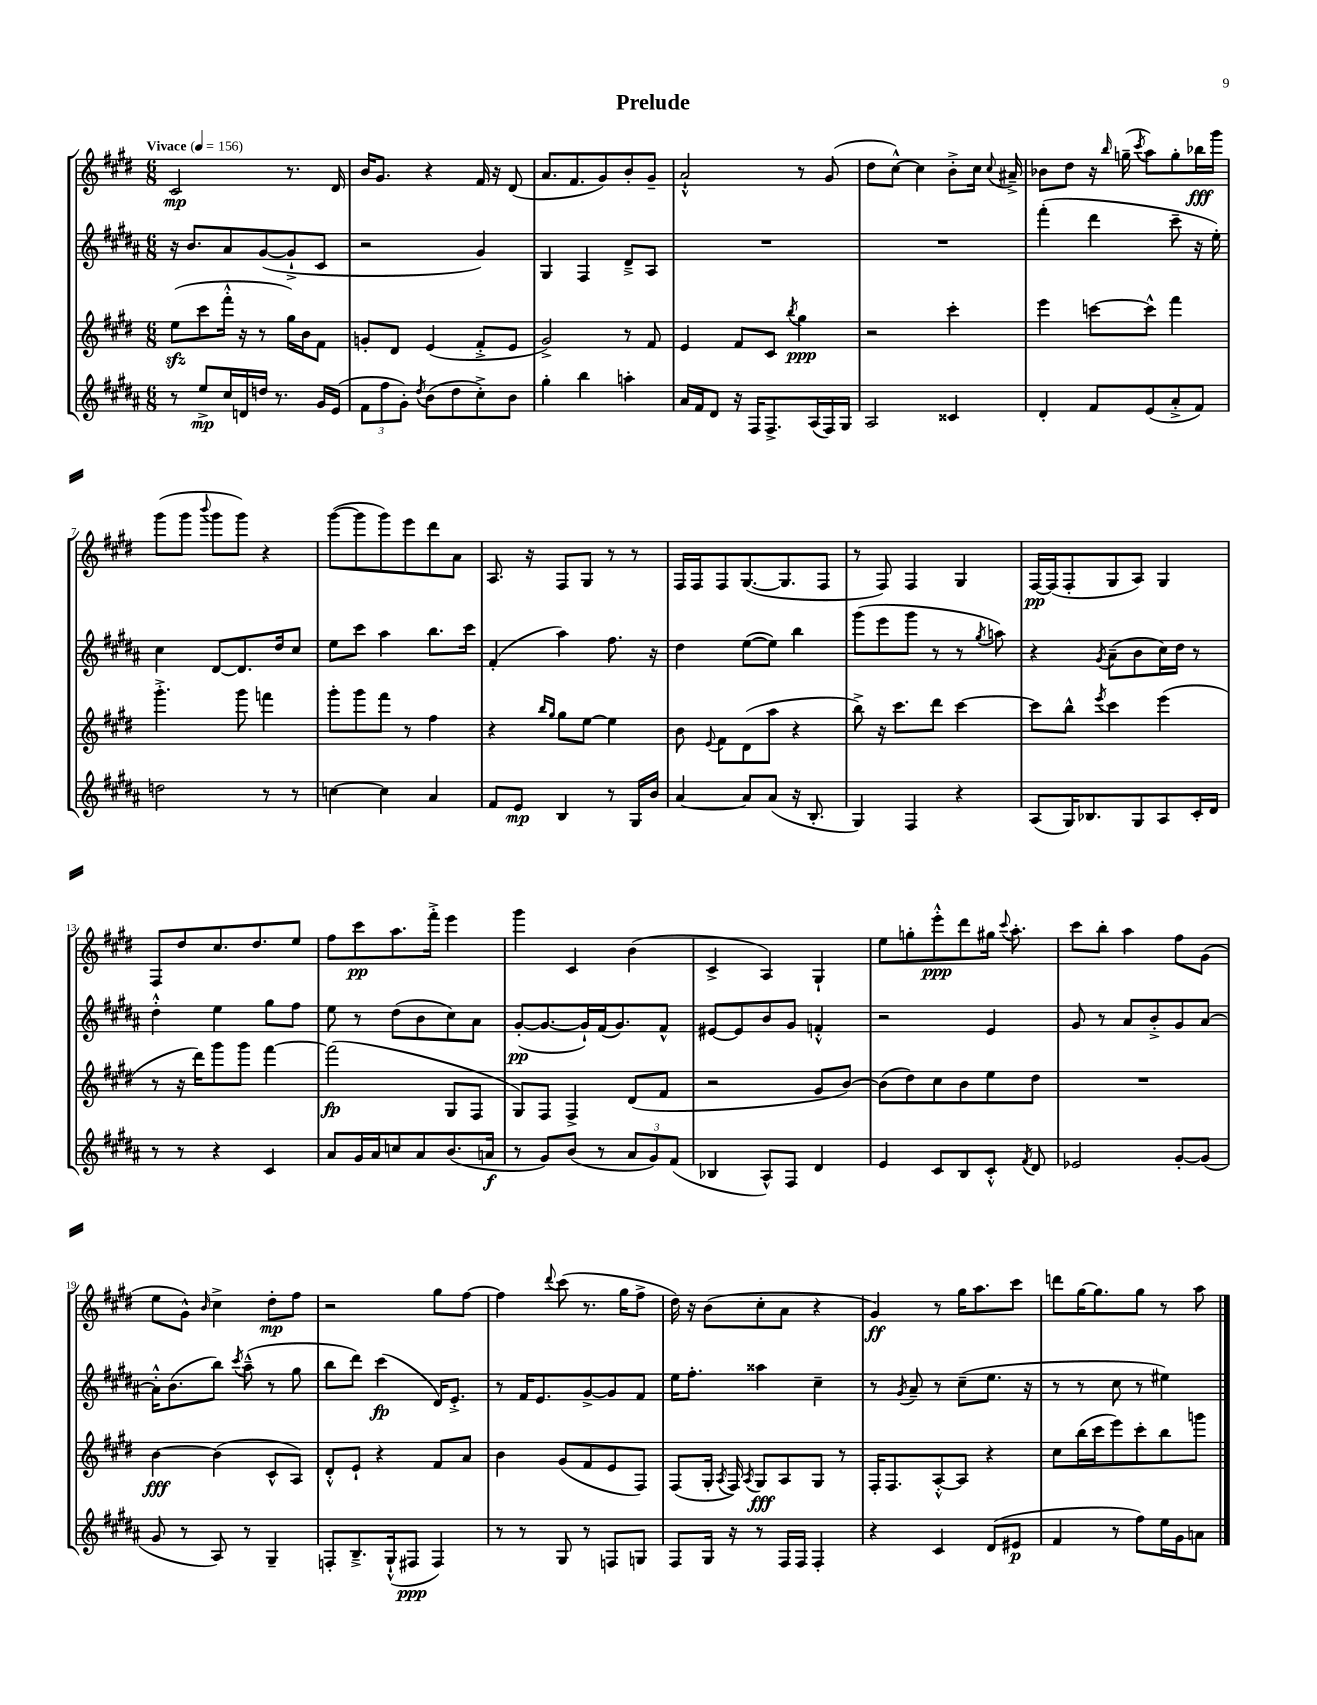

**kern	**dynam	**kern	**dynam	**kern	**dynam	**kern	**dynam
*part4	*part4	*part3	*part3	*part2	*part2	*part1	*part1
*staff4	*staff4	*staff3	*staff3	*staff2	*staff2	*staff1	*staff1
*clefG2	*	*clefG2	*	*clefG2	*	*clefG2	*
*k[f#c#g#d#a#]	*	*k[f#c#g#d#]	*	*k[f#c#g#d#a#]	*	*k[f#c#g#d#]	*
*M6/8	*	*M6/8	*	*M6/8	*	*M6/8	*
*MM156	*	*MM156	*	*MM156	*	*MM156	*
=1	=1	=1	=1	=1	=1	=1	=1
!	!	!	!	!	!	!LO:TX:a:B:t=Vivace	!
8r	.	(8eezz\L	.	16r	.	2c#/	mp
.	.	.	.	8.b/L	.	.	.
8ee^/L	mp	8ccc#\	.	.	.	.	.
16cc#/L	.	16fff#'^^\Jk	.	8a#/	.	.	.
16dn/	.	16r	.	.	.	.	.
16ddn/JJ	.	8r	.	([8g#/	.	.	.
8.r	.	.	.	.	.	.	.
.	.	16gg#\LL)	.	8g#`^/]	.	8.r	.
.	.	16b\J	.	.	.	.	.
16g#/LL	.	8f#\J	.	8c#/J	.	.	.
(16e/JJ	.	.	.	.	.	16d#/	.
=2	=2	=2	=2	=2	=2	=2	=2
12f#\L	.	8gn'/L	.	2r	.	16b/KL	.
.	.	.	.	.	.	8.g#/J	.
12ff#\	.	.	.	.	.	.	.
.	.	8d#/J	.	.	.	.	.
12g#'\J)	.	.	.	.	.	.	.
8qdd#/	.	.	.	.	.	.	.
(8b\L	.	(4e/	.	.	.	4r	.
8dd#\	.	.	.	.	.	.	.
8cc#'^\)	.	8f#'^/L	.	4g#/)	.	16f#/	.
.	.	.	.	.	.	16r	.
8b\J	.	8e/J	.	.	.	(8d#/	.
=3	=3	=3	=3	=3	=3	=3	=3
4gg#'\	.	2g#^/)	.	4G#/	.	8.a/L	.
.	.	.	.	.	.	8.f#/	.
4bb\	.	.	.	4F#/	.	.	.
.	.	.	.	.	.	8g#/)	.
4aan'\	.	8r	.	8d#~^/L	.	8b'/	.
.	.	8f#/	.	8A#/J	.	8g#~/J	.
=4	=4	=4	=4	=4	=4	=4	=4
16a#/LL	.	4e/	.	2.r	.	2a`^^/	.
16f#/J	.	.	.	.	.	.	.
8d#/J	.	.	.	.	.	.	.
16r	.	8f#/L	.	.	.	.	.
16F#/KL	.	.	.	.	.	.	.
8.F#^/	.	8c#/J	.	.	.	.	.
.	.	8qbb/	.	.	.	.	.
.	.	4gg#\	ppp	.	.	8r	.
(16A#/L	.	.	.	.	.	.	.
16F#/)	.	.	.	.	.	(8g#/	.
16G#/JJ	.	.	.	.	.	.	.
=5	=5	=5	=5	=5	=5	=5	=5
2A#/	.	2r	.	2.r	.	8dd#\L	.
.	.	.	.	.	.	[8cc#^^\J)	.
.	.	.	.	.	.	4cc#\]	.
4c##X/	.	4ccc#'\	.	.	.	8b'^\L	.
.	.	.	.	.	.	16cc#\Jk	.
.	.	.	.	.	.	8qqcc#/	.
.	.	.	.	.	.	16a#X~^/	.
=6	=6	=6	=6	=6	=6	=6	=6
4d#'/	.	4eee\	.	(4fff#'\	.	8b-X\L	.
.	.	.	.	.	.	8dd#\J	.
8f#/L	.	[8cccn\L	.	4ddd#\	.	16r	.
.	.	.	.	.	.	16qqbb/	.
.	.	.	.	.	.	(16ggn~\	.
.	.	.	.	.	.	8qccc#/	.
(8e/	.	8ccc^^\J]	.	.	.	8aa\L)	.
8a#'^/	.	4fff#\	.	8ccc#~\	.	8gg'\	.
8f#/J)	.	.	.	16r	.	16bb-X\L	fff
.	.	.	.	16ee'\)	.	16ggg#\JJ	.
!!LO:LB:g=z
=7	=7	=7	=7	=7	=7	=7	=7
2ddn\	.	4.ggg#'^\	.	4cc#\	.	(8ggg#\L	.
.	.	.	.	.	.	8ggg#\J	.
.	.	.	.	.	.	8qqbbb/	.
.	.	.	.	[8d#/L	.	8ggg#\L	.
.	.	8ggg#\	.	8.d#/]	.	8ggg#\J)	.
8r	.	4fffn\	.	.	.	4r	.
.	.	.	.	16dd#/k	.	.	.
8r	.	.	.	8cc#/J	.	.	.
=8	=8	=8	=8	=8	=8	=8	=8
[4ccn\	.	8ggg#'\L	.	8ee\L	.	([8ggg#\L	.
.	.	8ggg#\	.	8ccc#\J	.	8ggg#\]	.
4cc\]	.	8fff#\J	.	4aa#\	.	8ggg#\)	.
.	.	8r	.	.	.	8eee\	.
4a#/	.	4ff#\	.	8.bb\L	.	8ddd#\	.
.	.	.	.	.	.	8a\J	.
.	.	.	.	16ccc#\Jk	.	.	.
=9	=9	=9	=9	=9	=9	=9	=9
8f#/L	.	4r	.	(4f#'/	.	8.A/	.
8e/J	mp	.	.	.	.	.	.
.	.	.	.	.	.	16r	.
.	.	16qqbb/LL	.	.	.	.	.
.	.	16qqgg#/JJ	.	.	.	.	.
4B/	.	8gg#\L	.	4aa#\)	.	8F#/L	.
.	.	[8ee\J	.	.	.	8G#/J	.
8r	.	4ee\]	.	8.ff#\	.	8r	.
16G#/LL	.	.	.	.	.	8r	.
16b/JJ	.	.	.	16r	.	.	.
=10	=10	=10	=10	=10	=10	=10	=10
[4a#/	.	8b\	.	4dd#\	.	16F#/LL	.
.	.	.	.	.	.	16F#/J	.
.	.	8qqe/	.	.	.	.	.
.	.	8f#\L	.	.	.	8F#/	.
8a#/L]	.	(8d#\	.	([8ee\L	.	([8.G#/	.
(8a#/J	.	8aa\J	.	8ee\J])	.	.	.
.	.	.	.	.	.	8.G#/]	.
16r	.	4r	.	4bb\	.	.	.
8.B'/	.	.	.	.	.	.	.
.	.	.	.	.	.	8F#/J	.
=11	=11	=11	=11	=11	=11	=11	=11
4G#/)	.	8bb^\)	.	(8ggg#\L	.	8r	.
.	.	16r	.	8eee\	.	8F#/)	.
.	.	8.ccc#\L	.	.	.	.	.
4F#/	.	.	.	8ggg#\J	.	4F#/	.
.	.	8ddd#\J	.	8r	.	.	.
4r	.	[4ccc#\	.	8r	.	4G#/	.
.	.	.	.	8qgg#/	.	.	.
.	.	.	.	8aan\)	.	.	.
=12	=12	=12	=12	=12	=12	=12	=12
(8A#/L	.	8ccc#\L]	.	4r	.	[16F#/LL	pp
.	.	.	.	.	.	(16F#/J]	.
16G#/K)	.	8bb^^\J	.	.	.	8F#'/	.
8.B-X/	.	.	.	.	.	.	.
.	.	8qeee/	.	8qg#/	.	.	.
.	.	4ccc#\	.	(8a#~\L	.	8G#/	.
8G#/	.	.	.	8b\	.	8A/J)	.
8A#/	.	(4eee\	.	16cc#\L)	.	4G#/	.
.	.	.	.	16dd#\JJ	.	.	.
16c#'/L	.	.	.	8r	.	.	.
16d#/JJ	.	.	.	.	.	.	.
!!LO:LB:g=z
=13	=13	=13	=13	=13	=13	=13	=13
8r	.	8r	.	4dd#'^^\	.	8F#/L	.
8r	.	16r	.	.	.	8dd#/	.
.	.	16ddd#\KL)	.	.	.	.	.
4r	.	8ggg#\	.	4ee\	.	8.cc#/	.
.	.	8ggg#\J	.	.	.	.	.
.	.	.	.	.	.	8.dd#/	.
4c#/	.	[4fff#\	.	8gg#\L	.	.	.
.	.	.	.	8ff#\J	.	8ee/J	.
=14	=14	=14	=14	=14	=14	=14	=14
8a#/L	.	(2fff#\]	fp	8ee\	.	8ff#\L	.
16g#/L	.	.	.	8r	.	8ccc#\	pp
16a#/J	.	.	.	.	.	.	.
8ccn/	.	.	.	(8dd#\L	.	8.aa\	.
8a#/	.	.	.	8b\	.	.	.
.	.	.	.	.	.	16fff#'^\Jk	.
(8.b/	.	8G#/L	.	8cc#\)	.	4eee\	.
.	.	8F#/J	.	8a#\J	.	.	.
16an/Jk	f	.	.	.	.	.	.
=15	=15	=15	=15	=15	=15	=15	=15
8r	.	8G#/L)	.	([8g#'/L	pp	4ggg#\	.
8g#/L)	.	8F#/J	.	8.g#/_	.	.	.
(8b/J	.	4F#^/	.	.	.	4c#/	.
.	.	.	.	16g#`/L])	.	.	.
8r	.	.	.	(16f#/J	.	.	.
.	.	.	.	8.g#/)	.	.	.
12a#/L	.	(8d#/L	.	.	.	(4b\	.
12g#/)	.	.	.	.	.	.	.
.	.	8f#/J	.	8f#^^/J	.	.	.
(12f#/J	.	.	.	.	.	.	.
=16	=16	=16	=16	=16	=16	=16	=16
4B-X/	.	2r	.	[8e#X/L	.	4c#^/	.
.	.	.	.	8e#/]	.	.	.
8A#^^/L)	.	.	.	8b/	.	4A/)	.
8F#/J	.	.	.	8g#/J	.	.	.
4d#/	.	8g#/L	.	4fn'^^/	.	4G#`/	.
.	.	[8b/J)	.	.	.	.	.
=17	=17	=17	=17	=17	=17	=17	=17
4e/	.	(8b\L]	.	2r	.	8ee\L	.
.	.	8dd#\)	.	.	.	8ggn'\	.
8c#/L	.	8cc#\	.	.	.	8eee'^^\	ppp
8B/	.	8b\	.	.	.	8ddd#\	.
8c#'^^/J	.	8ee\	.	4e/	.	16gg#X\Jk	.
.	.	.	.	.	.	8qqccc#/	.
.	.	.	.	.	.	8.aa'\	.
8qf#/	.	.	.	.	.	.	.
8d#/	.	8dd#\J	.	.	.	.	.
=18	=18	=18	=18	=18	=18	=18	=18
2e-X/	.	2.r	.	8g#/	.	8ccc#\L	.
.	.	.	.	8r	.	8bb'\J	.
.	.	.	.	8a#/L	.	4aa\	.
.	.	.	.	8b'^/	.	.	.
[8g#'/L	.	.	.	8g#/	.	8ff#\L	.
(8g#/J]	.	.	.	[8a#/J	.	(8g#\J	.
!!LO:LB:g=z
=19	=19	=19	=19	=19	=19	=19	=19
8g#/	.	[4b\	fff	16a#'^^\KL]	.	8ee\L	.
.	.	.	.	(8.b\	.	.	.
8r	.	.	.	.	.	8g#^^\J)	.
.	.	.	.	.	.	16qqb/	.
8A#/)	.	(4b\]	.	8bb\J)	.	4cc#^\	.
.	.	.	.	8qccc#/	.	.	.
8r	.	.	.	(8aa#~^^\	.	.	.
4G#~/	.	8c#^^/L	.	8r	.	8dd#'\L	mp
.	.	8A/J)	.	8gg#\	.	8ff#\J	.
=20	=20	=20	=20	=20	=20	=20	=20
8Fn'/L	.	8d#'^^/L	.	8bb\L	.	2r	.
8.B~^/	.	8e`/J	.	8ddd#\J)	.	.	.
.	.	4r	.	(4ccc#\	fp	.	.
(16G#`^^/k	.	.	.	.	.	.	.
8F#X/J	ppp	.	.	.	.	.	.
4F#/)	.	8f#/L	.	16d#/KL)	.	8gg#\L	.
.	.	.	.	8.e'^/J	.	.	.
.	.	8a/J	.	.	.	[8ff#\J	.
=21	=21	=21	=21	=21	=21	=21	=21
8r	.	4b\	.	8r	.	4ff#\]	.
8r	.	.	.	16f#/KL	.	.	.
.	.	.	.	8.e/	.	.	.
.	.	.	.	.	.	8qqddd#/	.
8G#/	.	(8g#/L	.	.	.	(8ccc#\	.
8r	.	8f#/	.	[8g#^/	.	8.r	.
8Fn/L	.	8e/	.	8g#/]	.	.	.
.	.	.	.	.	.	16gg#\KL	.
8Gn/J	.	8F#/J)	.	8f#/J	.	8ff#^\J	.
=22	=22	=22	=22	=22	=22	=22	=22
8F#/L	.	(8F#/L	.	16ee\KL	.	16dd#\)	.
.	.	.	.	8.ff#'\J	.	16r	.
16G#/Jk	.	16G#'/Jk	.	.	.	(8b\L	.
.	.	8qA/	.	.	.	.	.
16r	.	16F#/)	.	.	.	.	.
.	.	8qA/	.	.	.	.	.
8r	.	8G#/L	fff	4aa##X\	.	8cc#'\	.
16F#/LL	.	8A/	.	.	.	8a\J	.
16F#/JJ	.	.	.	.	.	.	.
4F#'/	.	8G#/J	.	4cc#~\	.	4r	.
.	.	8r	.	.	.	.	.
=23	=23	=23	=23	=23	=23	=23	=23
4r	.	16F#'/KL	.	8r	.	4g#/)	ff
.	.	8.F#/	.	.	.	.	.
.	.	.	.	8qg#/	.	.	.
.	.	.	.	8a#~/	.	.	.
4c#/	.	[8A'^^/	.	8r	.	8r	.
.	.	8A/J]	.	(8cc#~\L	.	16gg#\KL	.
.	.	.	.	.	.	8.aa\	.
(8d#/L	.	4r	.	8.ee\J	.	.	.
8e#X/J	p	.	.	.	.	8ccc#\J	.
.	.	.	.	16r	.	.	.
=24	=24	=24	=24	=24	=24	=24	=24
4f#/	.	8cc#\L	.	8r	.	8dddn\L	.
.	.	(16bb\L	.	8r	.	[16gg#\K	.
.	.	16ccc#\J	.	.	.	8.gg#\]	.
8r	.	8eee\)	.	8cc#\	.	.	.
8ff#\L)	.	8ccc#'\	.	8r	.	8gg#\J	.
16ee\L	.	8bb\	.	4ee#X\)	.	8r	.
16g#\J	.	.	.	.	.	.	.
8an\J	.	8gggn\J	.	.	.	8aa\	.
==	==	==	==	==	==	==	==
*-	*-	*-	*-	*-	*-	*-	*-
